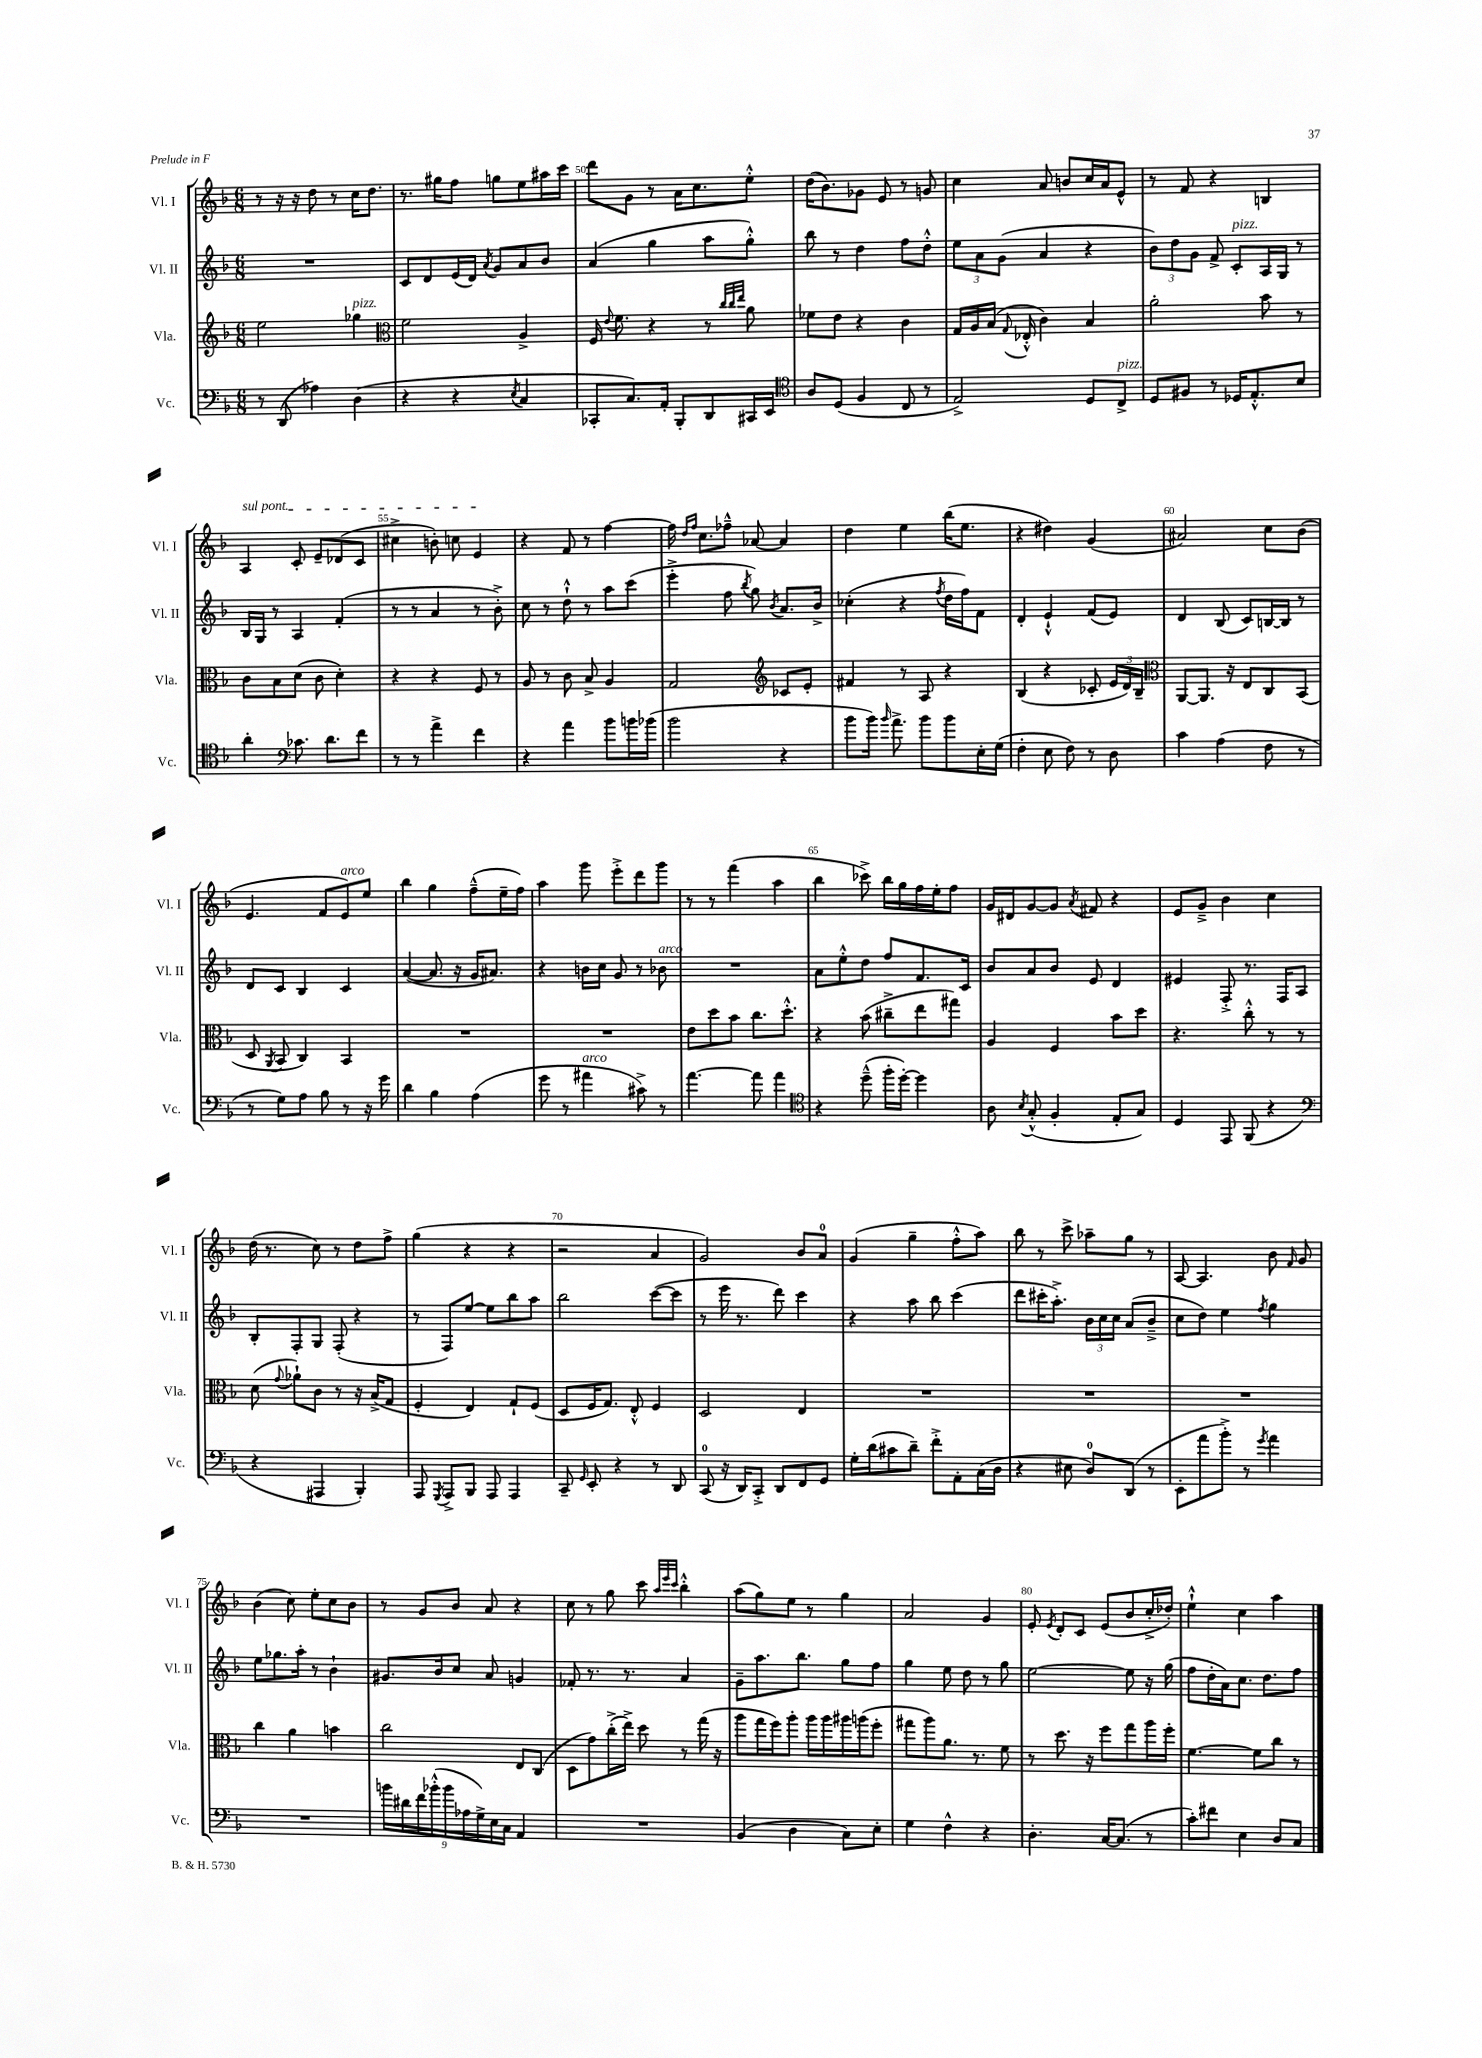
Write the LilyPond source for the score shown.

<<
\new StaffGroup <<
\new Staff = "s0" \with { instrumentName = "Vl. I" shortInstrumentName = "Vl. I" } {
    \clef treble \key f \major \numericTimeSignature \time 6/8
    \autoBeamOff r8 r16 r16 d''8 r8 c''16[ d''8.] |
    r8. gis''16[ f''8] g''8[ e''8 ais''16 c'''16] |
    d'''8[ g'8] r8 a'16[ c''8. e''8]-.-^ |
    d''16[( bes'8.) ges'8] e'8 r8 g'8 |
    c''4 a'8 b'8[ c''16 a'16 e'8]-^ |
    r8 f'8 r4 b4 |
    \once \override TextSpanner.bound-details.left.text = \markup { \italic "sul pont." } a4\startTextSpan c'8-. e'8[-- des'8( c'8] |
    cis''4-> b'8-.) c''8 e'4\stopTextSpan |
    r4 f'8 r8 f''4~ |
    f''16 \grace { d''16[ f''16] } c''8.[ fes''8]---^ aes'8~ aes'4 |
    d''4 e''4 bes''16[( e''8.] |
    r4 dis''4) g'4( |
    ais'2) c''8[ bes'8]( |
    e'4. f'8[ e'8^\markup { \italic "arco" }) e''8] |
    bes''4 g''4 f''8[---^( e''16-- f''16]) |
    a''4 g'''8 e'''8[-.-> d'''8 g'''8] |
    r8 r8 f'''4( a''4 |
    bes''4 ces'''8->) bes''16[ g''16 f''16 e''16-. f''8] |
    g'16[ dis'16 g'8~ g'8] \acciaccatura { a'8 } fis'8 r4 |
    e'8[ g'8]---> bes'4 c''4 |
    d''16( r8. c''8) r8 d''8[ f''8]-> |
    g''4( r4 r4 |
    r2 a'4 |
    g'2) bes'8[ a'8]-0 |
    g'4( g''4-- f''8[-.-^ a''8]) |
    bes''8 r8 c'''8-> aes''8[-- g''8] r8 |
    a8~ a4. bes'8 \grace { f'16 } g'8 |
    bes'4( c''8) e''8[-. c''8 bes'8] |
    r8 g'8[ bes'8] a'8 r4 |
    c''8 r8 g''8 c'''8 \grace { a''32[ e'''32 c'''32] } bes''4-.-^ |
    a''8[( g''8) e''8] r8 g''4 |
    a'2 g'4 |
    e'8-. \acciaccatura { e'8 } d'8[-. c'8] e'8[( bes'8 c''16-.-> des''16]-.) |
    e''4-!-^ c''4 a''4 \bar "|." |
}
\new Staff = "s1" \with { instrumentName = "Vl. II" shortInstrumentName = "Vl. II" } {
    \clef treble \key f \major \numericTimeSignature \time 6/8
    \autoBeamOff R2. |
    c'8[ d'8 e'16( d'16]) \acciaccatura { a'8 } g'8[ a'8 bes'8] |
    a'4( g''4 a''8[ g''8]-.-^) |
    bes''8 r8 d''4 f''8[ d''8]-.-^ |
    \tuplet 3/2 { e''8[ a'8 g'8]( } a'4 r4 |
    \tuplet 3/2 { bes'8[) d''8 g'8] } f'8-> c'8[-.^\markup { \italic "pizz." } a16 g16] r8 |
    bes16[ g16] r8 a4 f'4-.( |
    r8 r8 a'4 r8 bes'8-.->) |
    c''8 r8 d''8-!-^ r8 a''8[ c'''8]( |
    e'''4-.-> f''8 \acciaccatura { bes''8 } g''8) \acciaccatura { bes'8 } a'8.[ bes'16]-> |
    ces''4-.( r4 \acciaccatura { f''8 } d''16[ f''16) f'8] |
    d'4-. e'4-!-^ f'8[( e'8]) |
    d'4 bes8( c'8[) b16~ b16] r8 |
    d'8[ c'8] bes4 c'4 |
    a'4~( a'8. r16 g'16[ ais'8.]) |
    r4 b'16[ c''16] g'8 r8 bes'8^\markup { \italic "arco" } |
    R2. |
    a'8[ e''8-.-^ d''8] f''8[ f'8. c'16] |
    bes'8[ a'8 bes'8] e'8 d'4 |
    eis'4 f8-.-> r8. f16[ a8] |
    bes8[-. f8-. g8] f8-.( r4 |
    r8 f8[) e''8]~ e''8[ bes''8 a''8] |
    bes''2 c'''8[~( c'''8] |
    r8 e'''16 r8. d'''8) c'''4 |
    r4 a''8 bes''8 c'''4( |
    d'''8[ cis'''16-. a''8.]-.->) \tuplet 3/2 { bes'16[ c''16 c''16] } a'8[( bes'8]---> |
    c''8[ d''8]) e''4 \acciaccatura { f''8 } g''4 |
    e''8[ ges''8. a''16]-. r8 bes'4-! |
    gis'8.[ bes'16 c''8] a'8 g'4 |
    fes'8-. r8. r8. a'4 |
    g'8[-- a''8. bes''8.] g''8[ f''8] |
    g''4 e''8 d''8 r8 g''8 |
    e''2~ e''8 r16 g''16( |
    f''8[ d''16-. a'16) c''8.] d''8.[ f''8] \bar "|." |
}
\new Staff = "s2" \with { instrumentName = "Vla." shortInstrumentName = "Vla." } {
    \clef treble \key f \major \numericTimeSignature \time 6/8
    \autoBeamOff e''2 ges''4^\markup { \italic "pizz." } |
    \clef alto f'2 a4-> |
    f16 \appoggiatura { e'8 } f'8. r4 r8 \grace { c''32[ c''32 e''32] } a'8 |
    fes'8[ e'8] r4 c'4 |
    g16[ a16 bes16]( \appoggiatura { g8 } ees16-.-^ c'4) bes4 |
    a'2-. bes'8 r8 |
    c'8[ bes8 d'8]( c'8 d'4-.) |
    r4 r4 f8 r8 |
    a8 r8 c'8 bes8-> a4 |
    g2 \clef treble ces'8[ e'8]-. |
    fis'4 r8 a8 r4 |
    bes4( r4 ces'8-. \tuplet 3/2 { e'16[ d'16) bes16]-- } |
    \clef alto a,8[~ a,8.] r16 e8[ c8 bes,8]( |
    d8 \acciaccatura { a,8 } bes,8 c4) bes,4 |
    R2. |
    R2. |
    e'8[ d''8 bes'8] c''8.[ d''8.]-.-^ |
    r4 bes'8( cis''8[---> e''8 gis''8]) |
    a4 f4 bes'8[ d''8] |
    r4. c''8-.-^ r8 r8 |
    d'8( \appoggiatura { g'8 } aes'8[-!) c'8] r8 r16 bes16[->( g8] |
    f4-. e4) g8[-! f8]( |
    d8[ f16 g8.]) e8-.-^ f4 |
    d2 e4 |
    R2. |
    R2. |
    R2. |
    c''4 a'4 b'4 |
    c''2 e8[ c8]( |
    d8[ g'8) c''16-.->( e''16]->) d''8 r8 g''16( r16 |
    a''8[ g''16 f''16) a''8]-. a''16[ a''16 ais''16 a''16( f''8]-. |
    gis''8[ a''8) a'8.] r8. f'8 |
    r8 d''8. r16 f''8[ g''8 a''16 f''16]-. |
    f'4.~ f'8[ c''8] r8 \bar "|." |
}
\new Staff = "s3" \with { instrumentName = "Vc." shortInstrumentName = "Vc." } {
    \clef bass \key f \major \numericTimeSignature \time 6/8
    \autoBeamOff r8 d,8( aes4) d4( |
    r4 r4 \acciaccatura { e8 } c4 |
    ces,8[-. c8.) a,16]-. bes,,8[-. d,8 cis,16 e,16] |
    \clef tenor a8[ d8]( f4 c8 r8 |
    e2->) d8[ c8]->^\markup { \italic "pizz." } |
    d8[ fis8] r8 des16[ e8.-.-^ bes8] |
    a'4-. \clef bass ces'8. d'8.[ f'8] |
    r8 r8 a'4-> f'4 |
    r4 a'4 bes'8[ b'16 bes'16]( |
    bes'2 r4 |
    bes'8[ bes'16]) \grace { bes'16 } a'8.-> bes'8[ bes'8 e16-. g16]( |
    f4-. e8 f8) r8 d8 |
    c'4 a4( f8 r8 |
    r8 g8[) a8] bes8 r8 r16 g'16 |
    d'4 bes4 a4( |
    g'8 r8 ais'4^\markup { \italic "arco" } cis'8->) r8 |
    a'4.~ a'8 a'4 |
    \clef tenor r4 d''8---^( f''16[-. d''16]~-.) d''4 |
    a8 \acciaccatura { bes8 } g8-.-^( f4-. e8[-. g8]) |
    d4 e,8 f,8( r4 |
    \clef bass r4 ais,,4 bes,,4-.) |
    a,,8 \acciaccatura { g,,8 } a,,8[-> bes,,8] a,,8 a,,4 |
    c,8-- \grace { g,16 } e,8-. r4 r8 d,8 |
    c,8-0( r16 d,16[) c,8]-.-> d,8[ f,8 g,8] |
    g16[-. d'16( cis'8 d'8]--) f'8[-.-> a,8-. c16( d16] |
    r4 eis8 d8[-0) d,8]( r8 |
    e,8[-. a'8 bes'8]-.->) r8 \acciaccatura { g'8 } a'4 |
    R2. |
    \tuplet 9/8 { b'16[ dis'16 f'16 bes'16-.-^( bes'16 aes16 g16->) e16 c16] } a,4 |
    R2. |
    bes,4( d4 c8[) e8]-. |
    g4 f4-^ r4 |
    d4.-. c16[~ c8.]( r8 |
    c'8[-.) fis'8] e4 d8[ c8] \bar "|." |
}
>>
>>
\layout { \context { \Score currentBarNumber = #48 \override BarNumber.break-visibility = ##(#f #t #t) barNumberVisibility = #(every-nth-bar-number-visible 5) } }
